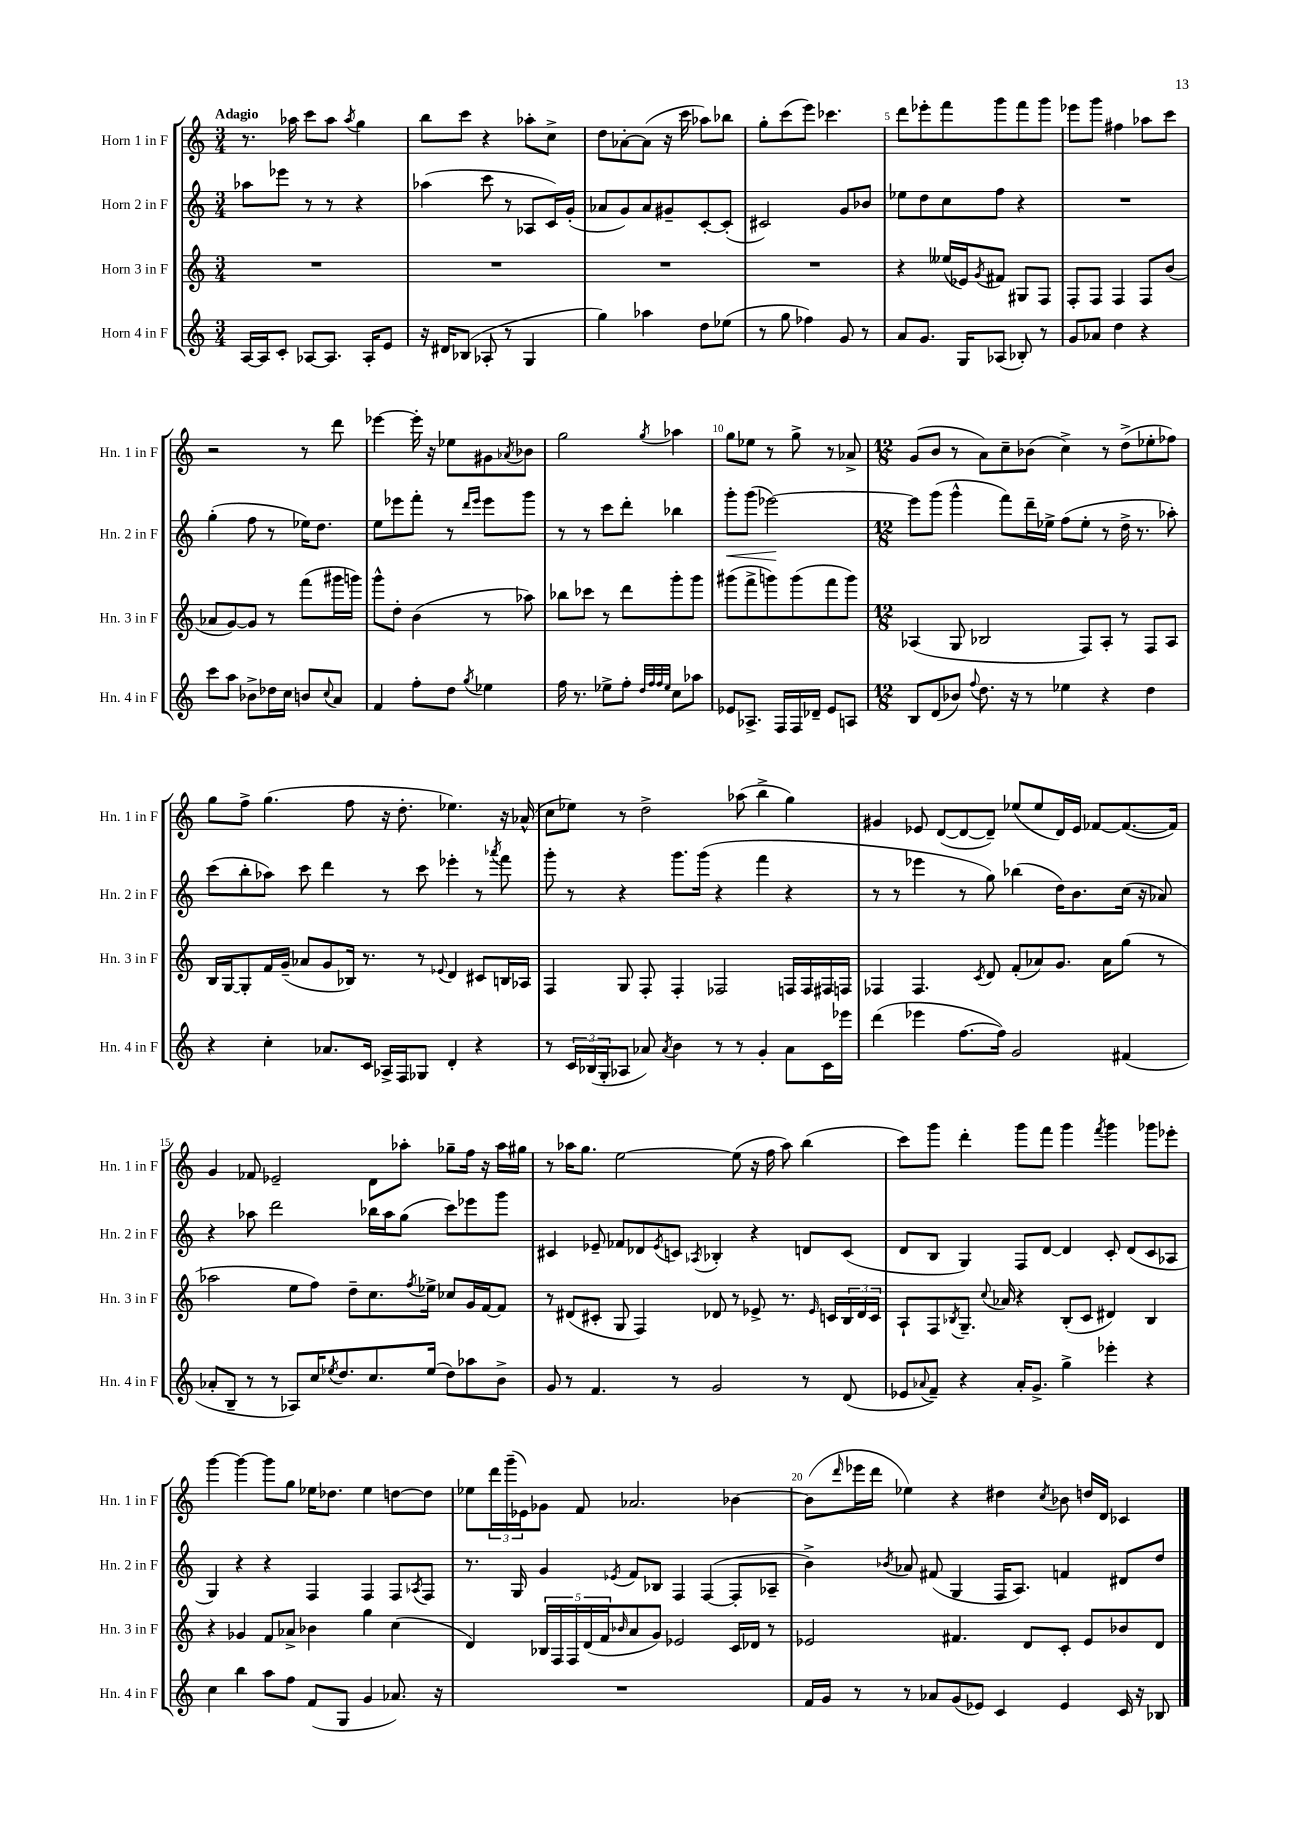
<<
\new StaffGroup <<
\new Staff = "s0" \with { instrumentName = "Horn 1 in F" shortInstrumentName = "Hn. 1 in F" } {
    \clef treble \key c \major \numericTimeSignature \time 3/4 \tempo "Adagio"
    r8. aes''16 c'''8 aes''8 \acciaccatura { aes''8 } g''4 |
    b''8 c'''8 r4 aes''8-. c''8-> |
    d''8 aes'8~-. aes'8( r16 c'''16 aes''8) bes''8 |
    g''8-. c'''8( e'''8) ces'''4. |
    d'''8 ees'''8-. f'''8 g'''8 f'''8 g'''8 |
    ees'''8 g'''8 fis''4 aes''8 c'''8 |
    r2 r8 d'''8 |
    ees'''4~ ees'''16-. r16 ees''8 gis'8 \acciaccatura { aes'8 } bes'8 |
    g''2 \acciaccatura { g''8 } aes''4 |
    g''8 ees''8 r8 g''8-> r8 aes'8-> |
    \numericTimeSignature \time 12/8 g'8( b'8 r8 a'8) c''8-- bes'8( c''4->) r8 d''8->( ees''8-. fes''8) |
    g''8 f''8-> g''4.( f''8 r16 d''8.-. ees''4.) r16 aes'16-^( |
    c''8 ees''8) r8 d''2-> aes''8( b''4-> g''4) |
    gis'4 ees'8 d'8~( d'8~ d'8--) ees''8( ees''8 d'16) ees'16 fes'8~ fes'8.~( fes'16) |
    g'4 fes'8 ees'2-- d'8 aes''8-. ges''8-- f''16 r16 aes''16 gis''16 |
    r8 aes''16 g''8. e''2~ e''8( r16 f''16 aes''8) b''4( |
    c'''8) g'''8 d'''4-. g'''8 f'''8 g'''4 \acciaccatura { f'''8 } g'''4 ges'''8 ees'''8-. |
    g'''4~ g'''4~ g'''8 g''8 ees''16 des''8. ees''4 d''8~ d''8 |
    ees''8 \tuplet 3/2 { d'''16 g'''16--( ees'16) } ges'8 f'8 aes'2. bes'4~ |
    bes'8( \grace { d'''16 } ees'''16 d'''16 ees''4) r4 dis''4 \acciaccatura { c''8 } bes'8 d''16 d'16 ces'4 \bar "|." |
}
\new Staff = "s1" \with { instrumentName = "Horn 2 in F" shortInstrumentName = "Hn. 2 in F" } {
    \clef treble \key c \major \numericTimeSignature \time 3/4
    aes''8 ees'''8 r8 r8 r4 |
    aes''4( c'''8 r8 aes8 c'16) g'16-.( |
    aes'8 g'8) aes'8 gis'8-- c'8~-. c'8-.( |
    cis'2) g'8 bes'8 |
    ees''8 d''8 c''8 f''8 r4 |
    R2. |
    g''4-.( f''8 r8 ees''16) d''8. |
    e''8 ees'''8 f'''8-. r8 \grace { d'''16 ees'''16 } ees'''8 g'''8 |
    r8 r8 c'''8 d'''8-. bes''4 |
    g'''8-.\< g'''8( ees'''2~\!) |
    \numericTimeSignature \time 12/8 ees'''8 g'''8( g'''4-^ f'''8) d'''16-- ees''16-> f''8( ees''8-. r8 d''16-> r8. aes''8-.) |
    c'''8( b''8-. aes''8) c'''8 d'''4 r8 c'''8 ees'''4-. r8 \acciaccatura { aes'''8 } f'''8 |
    g'''8-. r8 r4 g'''8. g'''16( r4 f'''4 r4 |
    r8 r8 ees'''4 r8 g''8) bes''4( d''16) b'8. c''16( r16 aes'8) |
    r4 aes''8 d'''2 bes''16 aes''16 g''8( c'''8) ees'''8 g'''8 |
    cis'4 ees'8-- fes'8 des'8 \acciaccatura { ees'8 } c'8 \acciaccatura { aes8 } bes4-. r4 d'8 c'8( |
    d'8 b8 g4) f8 d'8~ d'4 c'8-. d'8( c'8 aes8 |
    g4) r4 r4 f4 f4 f8 \acciaccatura { aes8 } f8 |
    r8. g16 g'4 \acciaccatura { ees'8 } f'8 bes8 f4 f4~( f8-. aes8-- |
    b'4->) \acciaccatura { bes'8 } aes'8 fis'8( g4 f16 a8.) f'4 dis'8 d''8 \bar "|." |
}
\new Staff = "s2" \with { instrumentName = "Horn 3 in F" shortInstrumentName = "Hn. 3 in F" } {
    \clef treble \key c \major \numericTimeSignature \time 3/4
    R2. |
    R2. |
    R2. |
    R2. |
    r4 eeses''16( ees'16) \acciaccatura { g'8 } fis'8 gis8 f8 |
    f8-. f8 f4 f8 b'8( |
    aes'8 g'8~) g'8 r8 f'''8( gis'''16 g'''16) |
    g'''8-^ d''8-. b'4( r8 aes''8) |
    bes''8 ces'''8 r8 d'''8 g'''8-. g'''8 |
    gis'''8( f'''8-> g'''8) g'''8( f'''8 g'''8) |
    \numericTimeSignature \time 12/8 aes4( g8 bes2 f8) aes8-. r8 f8 aes8 |
    b16 g16~ g8-. f'16 g'16--( aes'8 g'8 bes16) r8. r8 \appoggiatura { ees'8 } d'4 cis'8 b16 aes16 |
    f4 g8 f8-. f4-. fes2 f16 f16 fis16 f16 |
    fes4 fes4. \acciaccatura { c'8 } d'8 f'8-.( aes'8) g'8. aes'16 g''8( r8 |
    aes''2 e''8 f''8) d''8-- c''8. \acciaccatura { f''8 } ees''16-> ces''8 g'16 f'16~ f'8 |
    r8 dis'8( cis'8-. g8 f4) des'8 r8 ees'8-> r8. \grace { ees'16 } c'16 \tuplet 3/2 { b16 des'16 c'16 } |
    a8-! f8 \acciaccatura { bes8 } g8.-- \appoggiatura { c''8 } aes'16 r4 bes8-.( c'8 dis'4) bes4 |
    r4 ges'4 f'8 aes'8-> bes'4 g''4 c''4( |
    d'4) \tuplet 5/4 { bes16 f16 f16 d'16( f'16 } \grace { bes'16 } a'8 g'8) ees'2 c'16 des'16 r8 |
    ees'2 fis'4. d'8 c'8-. ees'8 bes'8 d'8 \bar "|." |
}
\new Staff = "s3" \with { instrumentName = "Horn 4 in F" shortInstrumentName = "Hn. 4 in F" } {
    \clef treble \key c \major \numericTimeSignature \time 3/4
    a16~ a16 c'8-. aes8~ aes8. aes16-. e'8 |
    r16 dis'16 bes8( aes8-. r8 g4 |
    g''4) aes''4 d''8 ees''8( |
    r8 g''8 fes''4) g'8 r8 |
    a'8 g'8. g16 aes8( bes8-.) r8 |
    g'8 aes'8 d''4 r4 |
    c'''8 a''8 bes'8-> des''16 c''16 b'8 \appoggiatura { c''8 } a'8 |
    f'4 f''8-. d''8 \acciaccatura { g''8 } ees''4 |
    f''16 r8. ees''8-> f''8-. \grace { d''32 f''32 f''32 ees''32 } c''8 aes''8 |
    ees'8 aes8.-> f16 f16 des'16-- ees'8 a8 |
    \numericTimeSignature \time 12/8 b8 d'8( bes'8) \appoggiatura { f''8 } d''8. r16 r8 ees''4 r4 d''4 |
    r4 c''4-. aes'8. c'16 aes16-> f16 ges8 d'4-. r4 |
    r8 \tuplet 3/2 { c'16 bes16( g16-. } aes8 aes'8) \acciaccatura { aes'8 } b'4 r8 r8 g'4-. aes'8 c'16 ees'''16 |
    d'''4( ees'''4 f''8.~ f''16) g'2 fis'4( |
    aes'8-. b8-- r8 r8 aes8) c''16 \acciaccatura { ees''8 } d''8. c''8. ees''16( d''8) aes''8 b'8-> |
    g'8 r8 f'4. r8 g'2 r8 d'8( |
    ees'8 \appoggiatura { aes'8 } f'8--) r4 aes'16-. g'8.-> g''4-> ees'''4-. r4 |
    c''4 b''4 a''8 f''8 f'8( g8 g'4 aes'8.) r16 |
    R1. |
    f'16 g'16 r8 r8 aes'8 g'8( ees'8) c'4 ees'4 c'16 r16 bes8 \bar "|." |
}
>>
>>
\layout { \context { \Score \override BarNumber.break-visibility = ##(#f #t #t) barNumberVisibility = #(every-nth-bar-number-visible 5) } }
